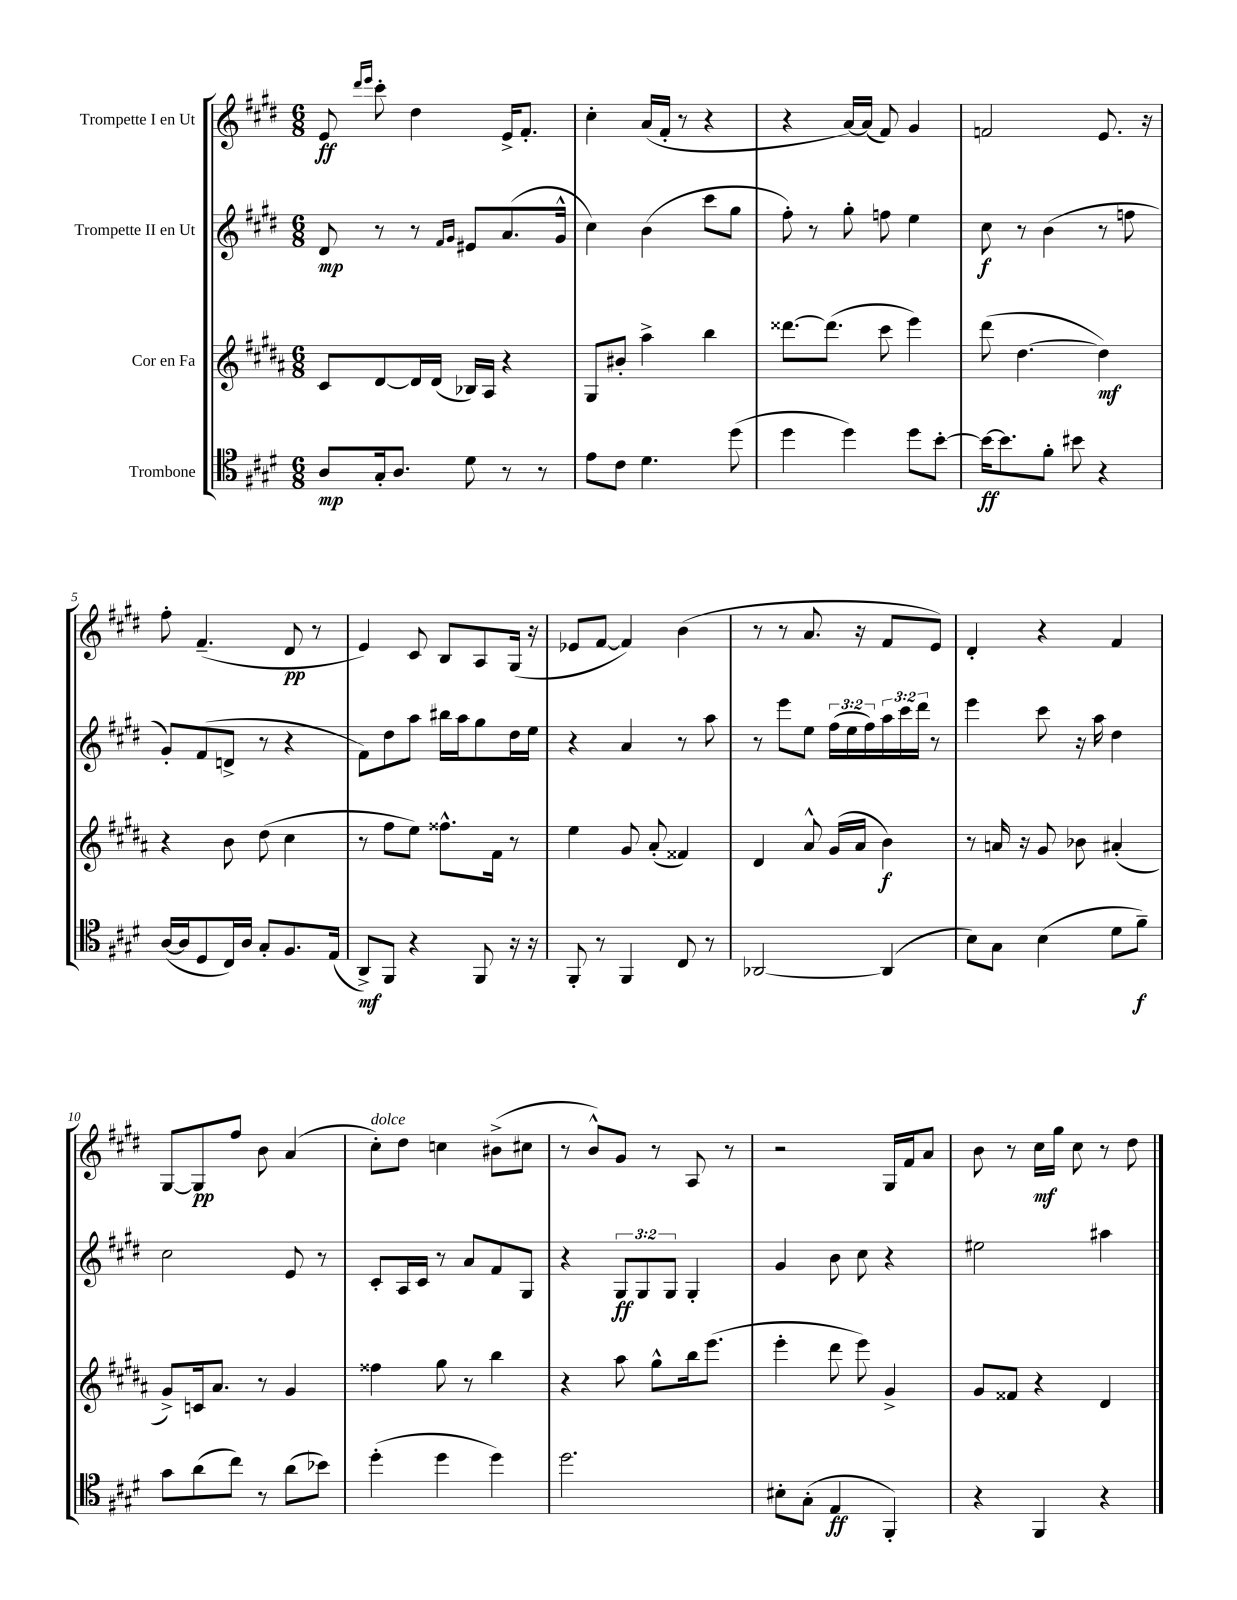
<<
\new StaffGroup <<
\new Staff = "s0" \with { instrumentName = "Trompette I en Ut" } {
    \clef treble \key e \major \numericTimeSignature \time 6/8
    e'8\ff \grace { dis'''16 e'''16 } cis'''8-. dis''4 e'16-> fis'8.-. |
    cis''4-. a'16( fis'16-. r8 r4 |
    r4 a'16~) a'16( fis'8) gis'4 |
    f'2 e'8. r16 |
    fis''8-. fis'4.--( dis'8\pp r8 |
    e'4) cis'8 b8 a8 gis16( r16 |
    ees'8 fis'8~ fis'4) b'4( |
    r8 r8 a'8. r16 fis'8 e'8) |
    dis'4-. r4 fis'4 |
    gis8~ gis8\pp fis''8 b'8 a'4( |
    cis''8-.^\markup { \italic "dolce" }) dis''8 c''4 bis'8->( cis''8 |
    r8 b'8-^) gis'8 r8 a8 r8 |
    r2 gis16 fis'16 a'8 |
    b'8 r8 cis''16\mf gis''16 cis''8 r8 dis''8 \bar "|." |
}
\new Staff = "s1" \with { instrumentName = "Trompette II en Ut" } {
    \clef treble \key e \major \numericTimeSignature \time 6/8 \override Staff.TupletNumber.text = #tuplet-number::calc-fraction-text
    dis'8\mp r8 r8 \grace { fis'16 gis'16 } eis'8 a'8.( gis'16-^ |
    cis''4) b'4( cis'''8 gis''8 |
    fis''8-.) r8 gis''8-. f''8 e''4 |
    cis''8\f r8 b'4( r8 f''8 |
    gis'8-.) fis'8( d'8-> r8 r4 |
    fis'8) dis''8 a''8 bis''16 a''16 gis''8 dis''16 e''16 |
    r4 a'4 r8 a''8 |
    r8 e'''8 e''8 \tuplet 3/2 { fis''16( e''16 fis''16) } \tuplet 3/2 { a''16 cis'''16 dis'''16 } r8 |
    e'''4 cis'''8 r16 a''16 dis''4 |
    cis''2 e'8 r8 |
    cis'8-. a16 cis'16 r8 a'8 fis'8 gis8 |
    r4 \tuplet 3/2 { gis8\ff gis8 gis8 } gis4-. |
    gis'4 b'8 cis''8 r4 |
    eis''2 ais''4 \bar "|." |
}
\new Staff = "s2" \with { instrumentName = "Cor en Fa" } {
    \clef treble \key b \major \numericTimeSignature \time 6/8
    cis'8 dis'8~ dis'16 dis'16( bes16) ais16 r4 |
    gis8 bis'8-. ais''4-> b''4 |
    disis'''8.~ disis'''8.( cis'''8 e'''4) |
    dis'''8( dis''4.~ dis''4\mf) |
    r4 b'8 dis''8( cis''4 |
    r8 fis''8 e''8) fisis''8.-^ fis'16 r8 |
    e''4 gis'8 ais'8-.( fisis'4) |
    dis'4 ais'8-^ gis'16( ais'16 b'4\f) |
    r8 a'16 r16 gis'8 bes'8 ais'4-.( |
    gis'8->) c'16 ais'8. r8 gis'4 |
    fisis''4 gis''8 r8 b''4 |
    r4 ais''8 gis''8-^ b''16 e'''8.( |
    e'''4-. dis'''8 e'''8) gis'4-> |
    gis'8 fisis'8 r4 dis'4 \bar "|." |
}
\new Staff = "s3" \with { instrumentName = "Trombone" } {
    \clef tenor \key e \major \numericTimeSignature \time 6/8
    a8\mp gis16-. a8. dis'8 r8 r8 |
    e'8 cis'8 dis'4. dis''8( |
    dis''4 dis''4) dis''8 b'8~-. |
    b'16~\ff b'8. fis'8-. bis'8 r4 |
    a16~( a16 dis8 cis16) a16 gis8-. fis8. e16( |
    a,8->\mf) fis,8 r4 fis,8 r16 r16 |
    fis,8-. r8 fis,4 cis8 r8 |
    aes,2~ aes,4( |
    b8) gis8 b4( dis'8 fis'8--\f) |
    gis'8 a'8( cis''8) r8 a'8( bes'8) |
    dis''4-.( dis''4 dis''4) |
    dis''2. |
    bis8-. gis8-.( e4\ff fis,4-.) |
    r4 fis,4 r4 \bar "|." |
}
>>
>>
